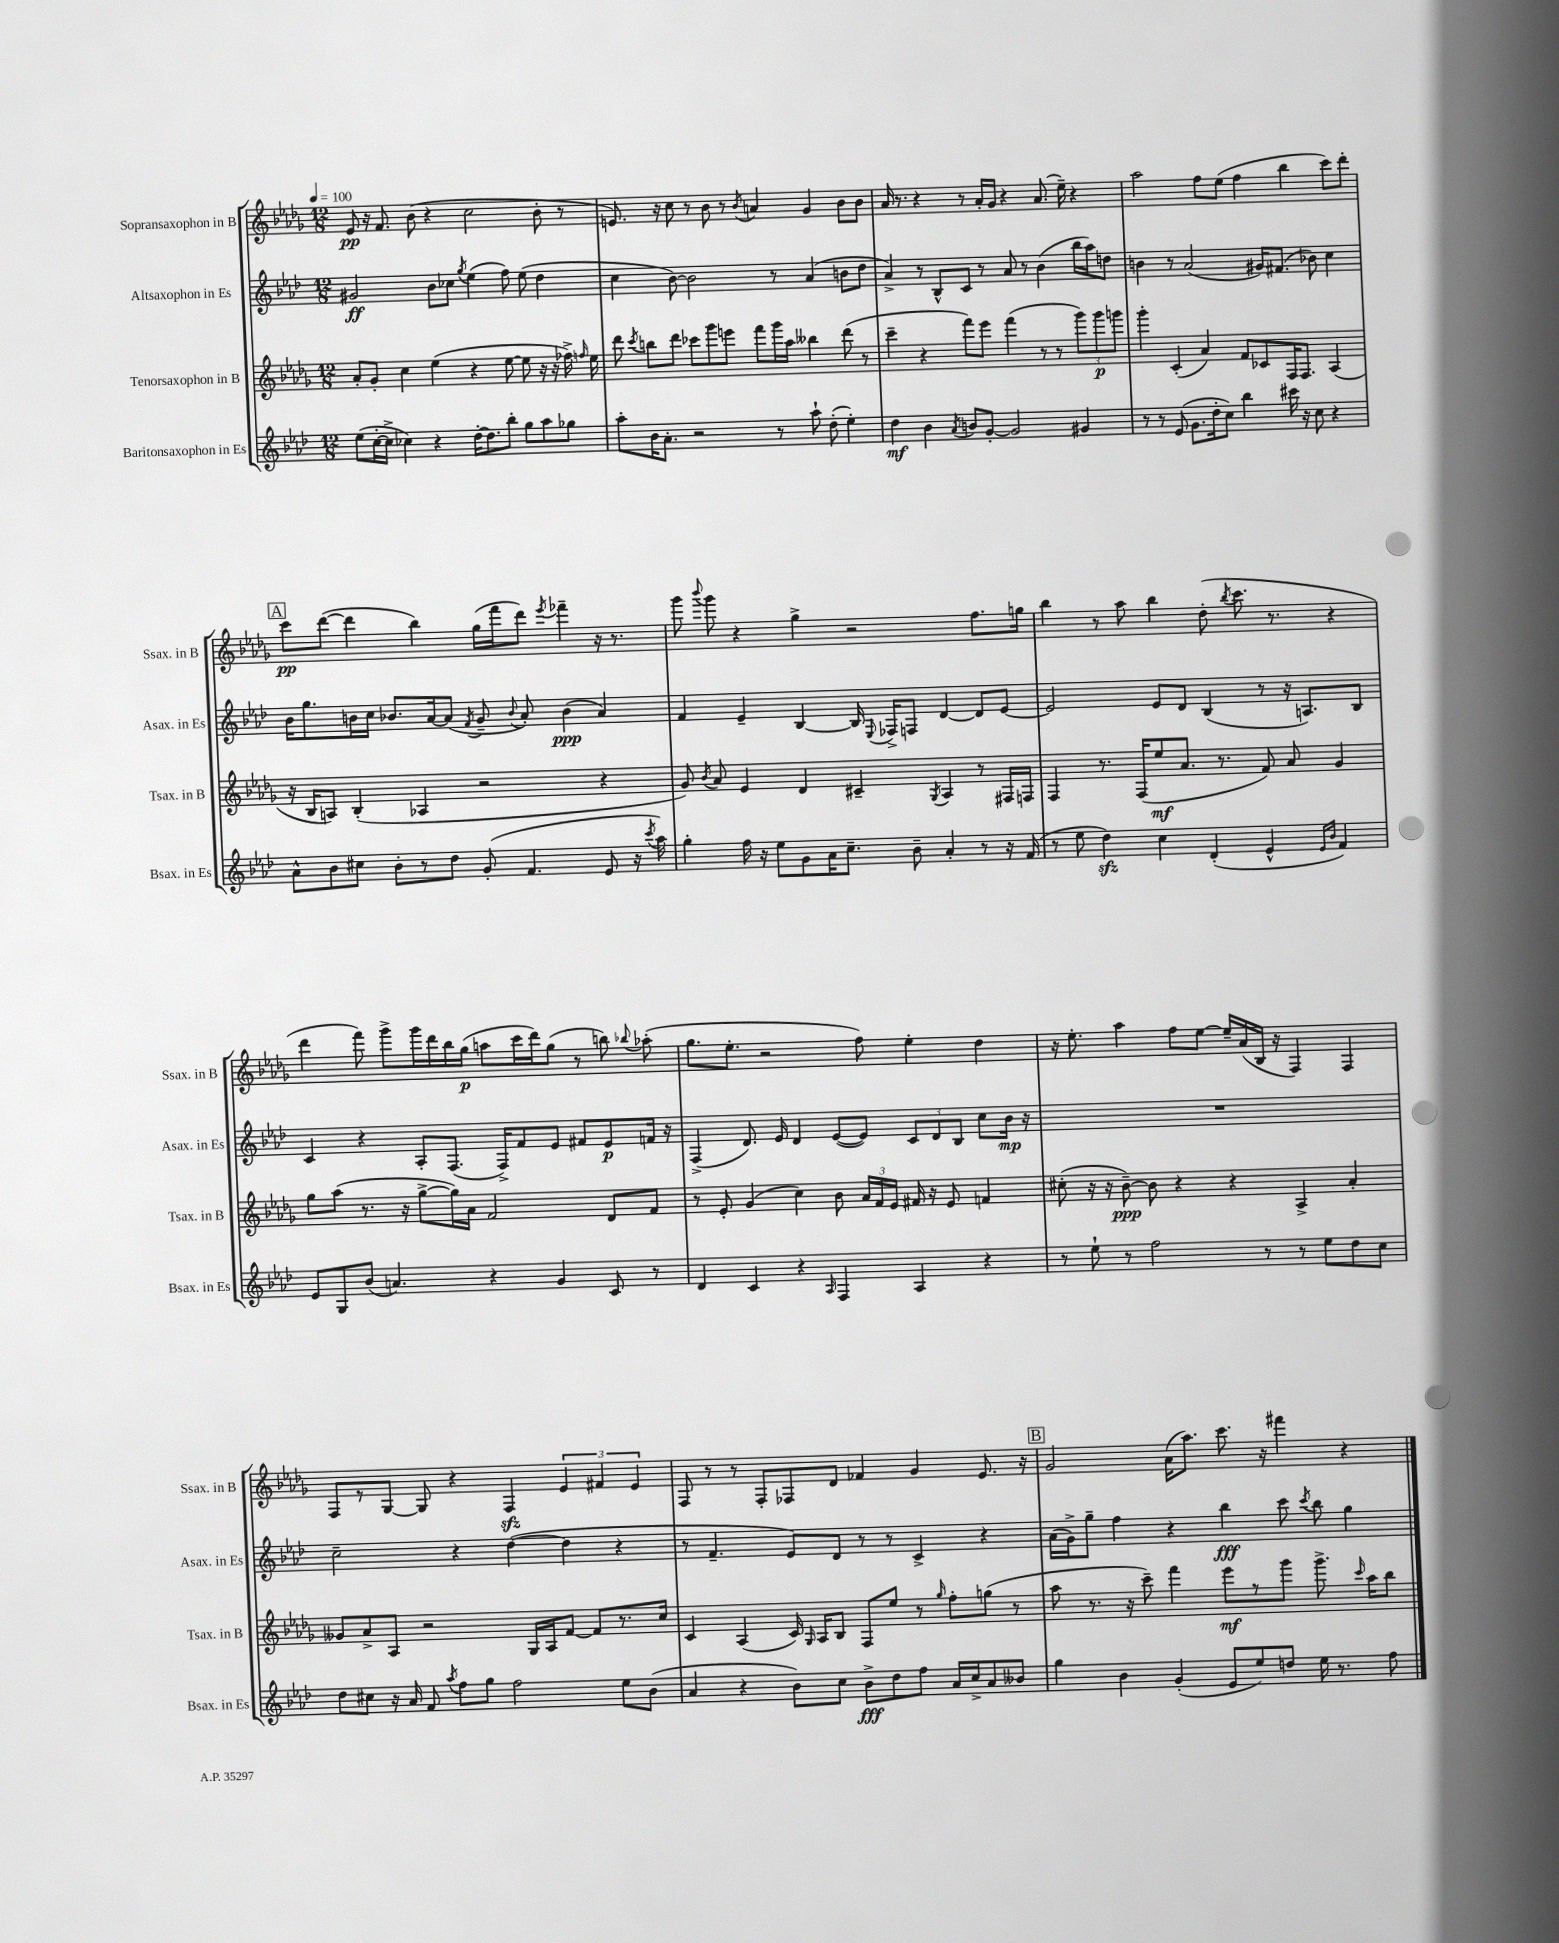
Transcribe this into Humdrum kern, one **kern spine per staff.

**kern	**kern	**kern	**kern
*staff4	*staff3	*staff2	*staff1
*clefG2	*clefG2	*clefG2	*clefG2
*k[b-e-a-d-]	*k[b-e-a-d-g-]	*k[b-e-a-d-]	*k[b-e-a-d-g-]
*M12/8	*M12/8	*M12/8	*M12/8
*MM100	*MM100	*MM100	*MM100
(8ee-\L	8a-'/L	2g#/	8e-/
[16cc'\L	8g-'/J	.	16r
16cc^\]JJ	.	.	8.f/
4cc-\)	4cc\	.	.
.	.	.	(8b-\
4r	(4ee-\	8b-\L	4r
.	.	8cc-\J	.
.	.	8qgg/	.
[16dd-'\LK	4r	(4ee-\	2cc\
8.dd-\]	.	.	.
8bb-'\J	[8ee-\	8ff\)	.
8gg\L	8ee-\]	(8ee-\	.
8aa-\	16r	4dd-\	8b-'\
.	16r	.	.
8gg-\J	16ff-^\)	.	8r
.	16qqff/	.	.
.	16ee-\	.	.
=	=	=	=
8aa-'\L	8ddd-\	4cc\	8.e/)
.	8qccc/	.	.
16b-\K	8bb\L	.	.
8.a-'\J	.	.	16r
.	8ddd-\J	[8b-\)	8cc\
2r	8ccc-\L	2b-\]	8r
.	8ggg-\	.	8b-\
.	8eee\J	.	8r
.	.	.	8qb-/
.	8fff\L	.	4a/
8r	16ggg-\L	8r	.
.	16aa-\JJ	.	.
8aa-`\	4bb--\	(4a-/	4g-/
(8dd-'\	.	.	.
4ee-'\)	(8ddd-\	8b\L	8b-\L
.	8r	8dd-\J	8b-\J
=	=	=	=
4dd-\	4ccc~\	4a-^/)	16a-/
.	.	.	8.r
4b-\	4r	8r	4r
.	.	8B-^^/L	.
8qa-/	.	.	.
8b/L	8fff\L)	8c/J	8r
[8g'/J	8eee-\J	8r	16a-'/LL
.	.	.	16g-/JJ
2g/]	(4fff\	8a-/	4r
.	.	8r	.
.	8r	(4b-\	(8.a-/
.	8r	.	.
.	.	.	16ee-~\)
4g#/	12ggg-\L)	16bb-\LL	4r
.	.	16aa-\J)	.
.	12ggg-\	.	.
.	.	8dd\J	.
.	12ggg\J	.	.
=	=	=	=
8r	4ggg-'\	4b\	2aa-\
8r	.	.	.
(8e-/	(4c'/	8r	.
8.g\L	.	(2a-/	.
.	4a-/)	.	8ff\L
16dd-'\k	.	.	.
8cc\J)	.	.	(8ee-\J
4bb-\	8f/L	.	4ff\
.	8c-/	16g#/LK)	.
.	.	(8.f#/J	.
16ccc#\	16F/K	.	4bb-\
16r	8.F/J	.	.
8cc\	.	8b-\)	.
4r	(4A-/	4cc\	8ccc\L)
.	.	.	8ddd-'\J
=	=	=	=
8a-^^\L	16r	16b-\LK	8ccc\L
.	16B-/LK	8.gg\	.
8b-\	8A/J)	.	([8ddd-\J
8cc#\J	(4B-'/	16b\L	4ddd-\]
.	.	16cc\JJ	.
8b-'\L	.	8.b-/L	.
8r	4A-/	.	4bb-\)
.	.	[16a-/k	.
8dd-\J	.	(8a-/]J	.
.	.	8qf/	.
(8g'/	2r	8g~/	(16gg-\LL
.	.	.	16fff\J
.	.	8qqb-/	.
4.f/	.	8a-'/)	8ddd-\J)
.	.	.	8qeee-/
.	.	(4b-\	4fff-~\
8e-/	4r	4a-/)	16r
.	.	.	8.r
16r	.	.	.
8qccc/	.	.	.
16aa-\)	.	.	.
=	=	=	=
4gg'\	8g-/)	4f/	8ggg-\
.	8qb-/	.	8qqbbb-/
.	8a-/	.	8ggg-\
16ff\	4e-/	4e-~/	4r
16r	.	.	.
8ee-\L	.	.	.
8g\	4d-/	[4B-/	4gg-^\
16a-\K	.	.	.
8.cc~\J	.	.	.
.	4c#~/	16B-/]	2r
.	.	8qqE-/	.
.	.	16F-^/LK	.
8b-~\	.	8F/J	.
.	8qG-/	.	.
4a-'/	4A-/	[4d-/	.
8r	8r	8d-/]L	8.ff\L
16r	16F#/LL	[8e-/J	.
(16f/	16F/JJ	.	16gg\Jk
=	=	=	=
8r	4F/	2e-/]	4bb-\
8ee-\	.	.	.
4dd-\)	8.r	.	8r
.	.	.	8aa-\
.	(16F/LK	.	.
4cc\	8ee-/	8e-/L	4bb-\
.	8.a-/J	8d-/J	.
(4d-'/	.	(4B-/	(8dd-'\
.	8.r	.	.
.	.	.	8qbb-/
.	.	.	8.ccc\
4e-^^/	8f/)	8r	.
.	.	.	8.r
.	8a-/	16r	.
.	.	8.A/L)	.
16qqe-/LL	.	.	.
16qqb-/JJ	.	.	.
4f/)	4g-/	.	4r
.	.	8B-/J	.
=	=	=	=
8e-/L	8gg-\L	4c/	4ddd-\
8G/	(8aa-\J	.	.
(8b-/J	8.r	4r	8fff\)
4.a/)	.	.	8ggg-^\L
.	16r	.	.
.	[8gg-^\L	8A-'/L	16ggg-\L
.	.	.	16ddd-\
.	16gg-\]L)	(8.F/J	16bb-\
.	16a-\JJ	.	(16gg-\JJ
4r	2f/	.	8aa\L
.	.	16F^/LK)	.
.	.	8f/	16ccc\L
.	.	.	16ddd-\J)
4g/	.	8e-/J	(8gg-\J
.	.	8f#/L	8r
8c/	8d-/L	8e-/	8bb\)
.	.	.	8qqbb-/
8r	8f/J	16f/Jk	(8aa-'\
.	.	16r	.
=	=	=	=
4d-/	8r	(4F^/	8.gg-\L
.	8e-'/	.	.
.	.	.	8.ee-'\J
4c/	(4g-/	8.d-/)	.
.	.	.	2r
.	.	16e-/	.
4r	4cc\)	4d-/	.
16qqA-/	.	.	.
4F/	8b-\	([8e-/L	.
.	24a-/LL	8e-/]J)	8ff\)
.	24f/	.	.
.	24e-/JJ	.	.
4A-/	16f#/	12c/L	4ee-'\
.	16r	.	.
.	.	12d-/	.
.	8e-/	.	.
.	.	12B-/J	.
4r	4f/	8cc\L	4dd-\
.	.	16b-\Jk	.
.	.	16r	.
=	=	=	=
8r	(8cc#'\	1.r	16r
.	.	.	8.ee-'\
8ee-`\	16r	.	.
.	16r	.	.
8r	[8b-~\)	.	4aa-\
2ff\	8b-\]	.	.
.	4r	.	8ff\L
.	.	.	[8ee-\J
.	4r	.	16ee-~/]LL
.	.	.	(16a-/
8r	.	.	16B-/JJ
.	.	.	16r
8r	4A-^/	.	4F/)
8ee-\L	.	.	.
8dd-\	4a-'/	.	4F/
8cc\J	.	.	.
=	=	=	=
8dd-\L	8g--/L	2cc~\	8F/L
8cc#\J	8a-^/	.	8r
16r	8A-/J	.	[8G-/J
16a-/	.	.	.
8f/	2r	.	8G-/]
8qaa-/	.	.	.
8ff\L	.	4r	4r
8gg\J	.	.	.
2ff\	.	([4dd-\	4F/
.	16G-/LL	.	.
.	16A-/J	.	.
.	[8f/J	4dd-\]	6e-/
.	8f/]L	.	.
.	.	.	6f#/
8ee-\L	8.r	4r	.
.	.	.	6e-/
(8b-\J	.	.	.
.	16cc/Jk	.	.
=	=	=	=
4a-/	4c/	8r	8F/
.	.	4.f~/	8r
4r	(4A-/	.	8r
.	.	.	8F'/L
8b-\L)	16c/)	8e-/L)	8F-/
.	16qqG-/	.	.
.	16A-/LK	.	.
8cc\J	8B-/J	8d-/J	8d-/J
8b-^\L	8F/L	8r	4f-/
8dd-\	8ee-/J	8r	.
8ff\J	8r	4c^/	4g-/
.	16qqgg-/	.	.
16a-/LL	8ff'\L	.	.
16cc^/J	.	.	.
8a-/	(8gg\J	4r	8.e-/
8b--/J	8r	.	.
.	.	.	16r
=	=	=	=
4gg\	8aa-\	(16a-\LL	2g-/
.	.	16g^\J)	.
.	8.r	8gg~\J	.
4b-\	.	4ff\	.
.	16r	.	.
.	8ccc~\)	.	.
(4g'/	4fff\	4r	(16a-\LK
.	.	.	8.aa-\J)
8e-/L	8eee-\L	4bb-\	8.ccc\
8ee-/)	8r	.	.
.	.	.	16r
8dd/J	8ggg-\J	8ccc\	4fff#\
.	.	8qccc/	.
16ee-\	8.ggg-^\	8bb-\	.
8.r	.	.	.
.	.	4gg\	4r
.	16qqccc/	.	.
.	16aa-\LK	.	.
8ff\	8bb-\J	.	.
==	==	==	==
*-	*-	*-	*-
